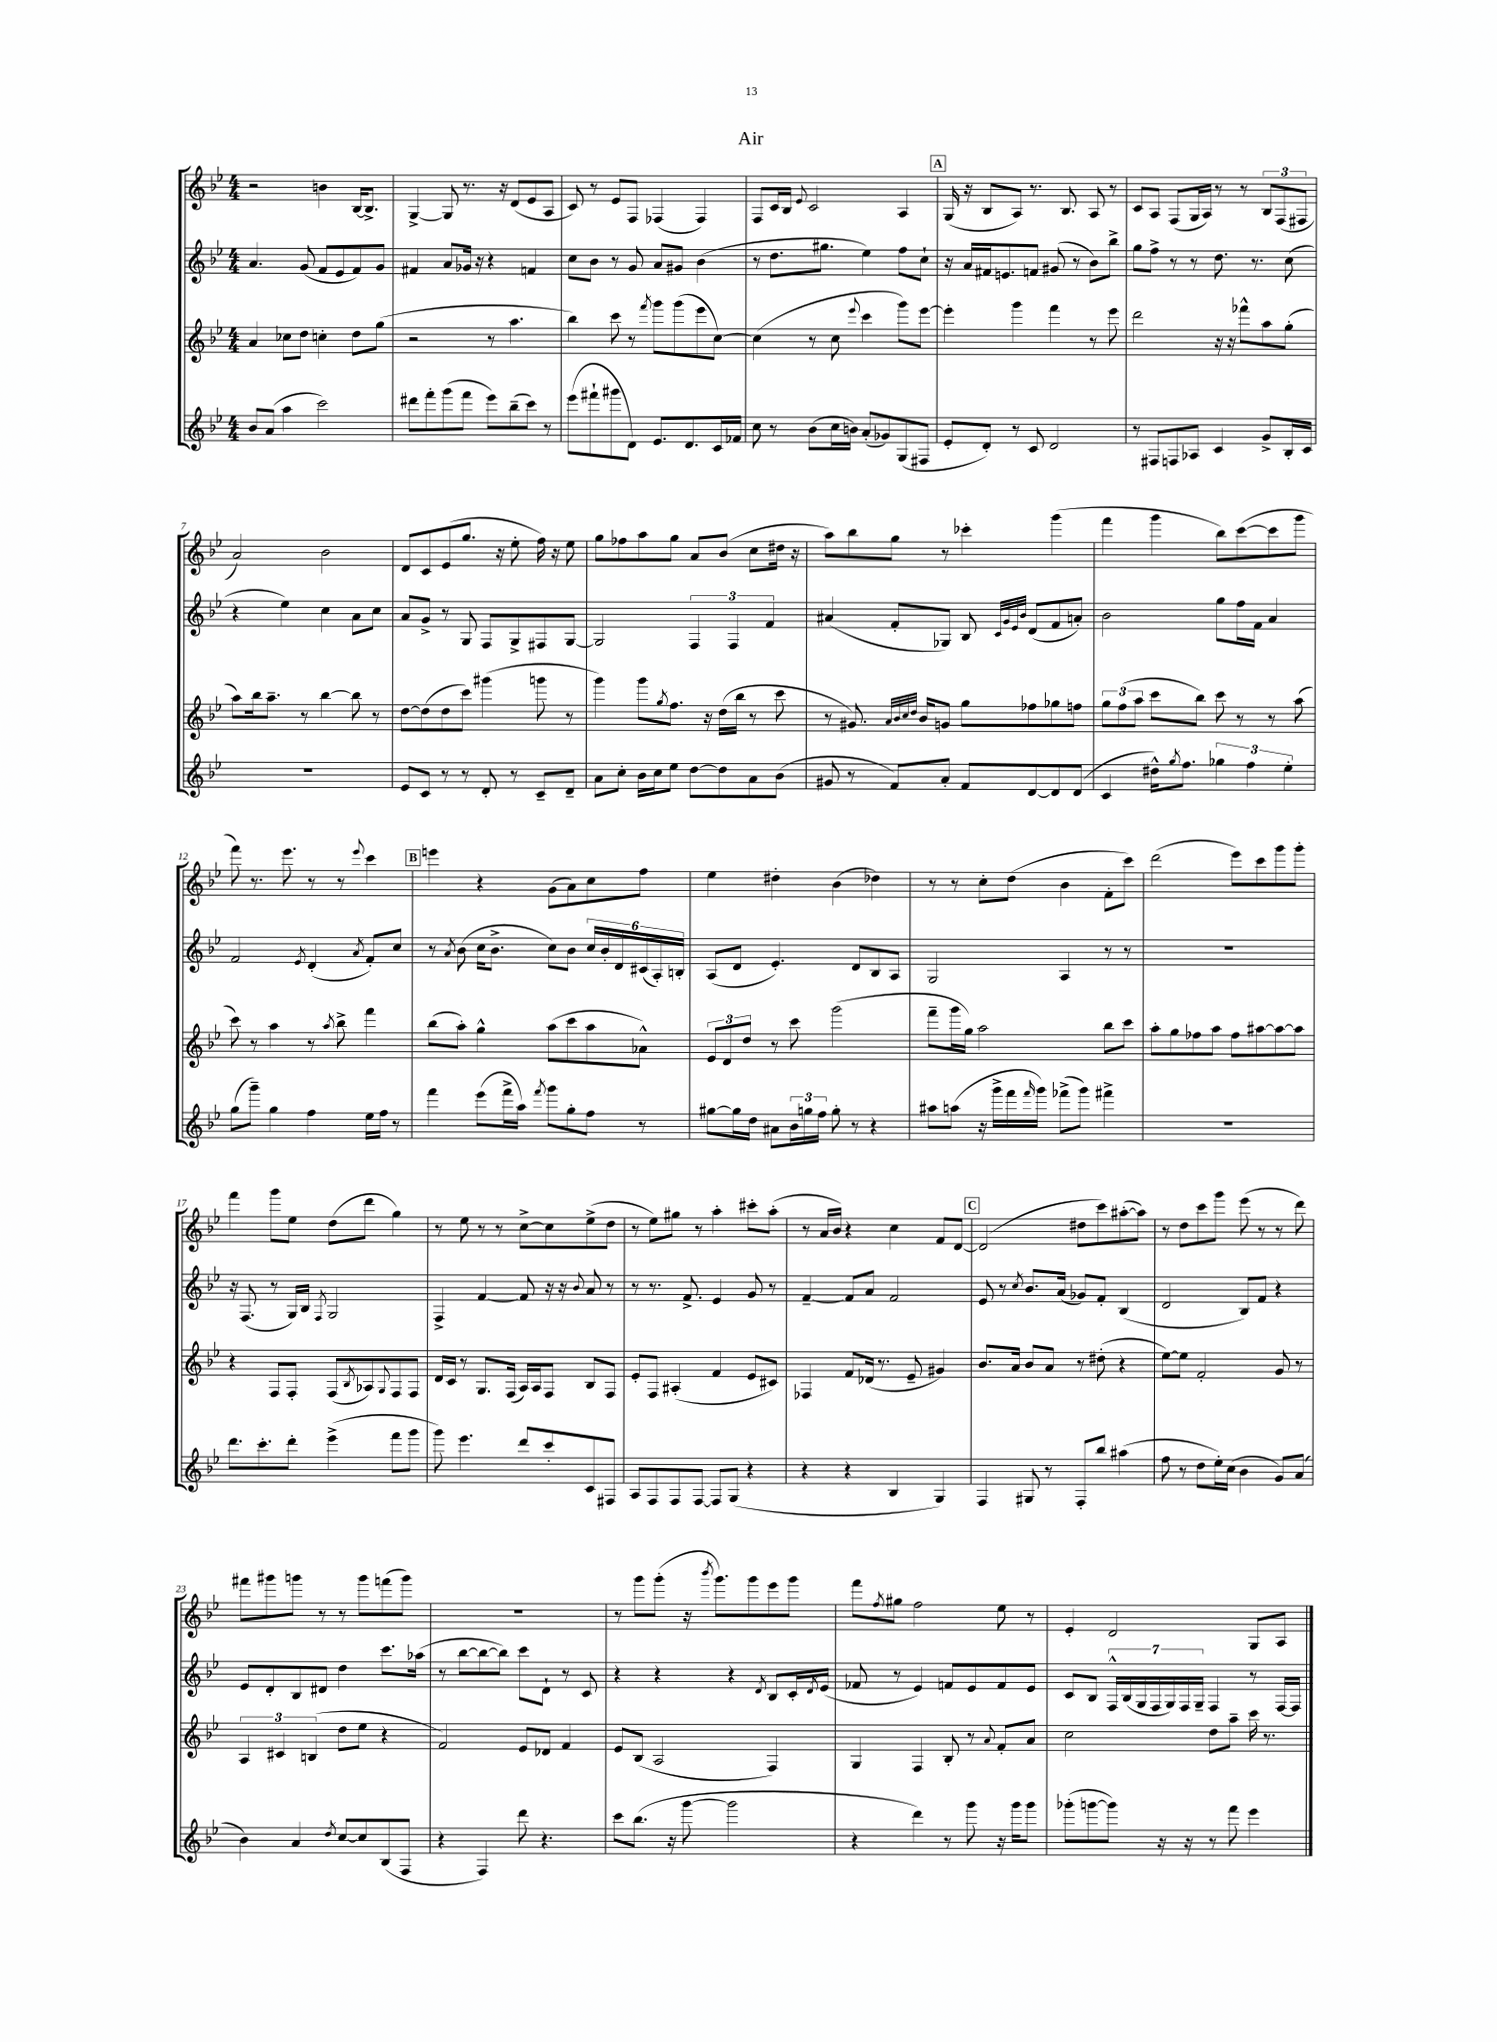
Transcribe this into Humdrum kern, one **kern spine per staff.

**kern	**kern	**kern	**kern
*staff4	*staff3	*staff2	*staff1
*clefG2	*clefG2	*clefG2	*clefG2
*k[b-e-]	*k[b-e-]	*k[b-e-]	*k[b-e-]
*M4/4	*M4/4	*M4/4	*M4/4
8b-/L	4a/	4.a/	2r
(8a/J	.	.	.
4aa\	8cc-\L	.	.
.	8dd\J	(8g/	.
2ccc\)	4cc'\	8f/L	4b\
.	.	8e-/	.
.	8dd\L	8f/)	[16B-/LK
.	.	.	8.B-^/]J
.	(8gg\J	8g/J	.
=	=	=	=
8ddd#\L	2r	4f#/	[4G^/
8fff'\	.	.	.
(8ggg\	.	8a/L	8G/]
8fff\J	.	16g-/Jk	8.r
.	.	16r	.
8eee-\L)	8r	4r	.
.	.	.	16r
(8bb-~\	4.aa\	.	(8d/L
8ccc\J)	.	4f/	8e-/
8r	.	.	8A/J
=	=	=	=
(8eee-\L	4bb-\)	8cc\L	8c/)
8fff#`\	.	8b-\J	8r
8ggg#\	8ccc\	8r	8e-/L
8d\J)	8r	8g/	8F/J
.	8qfff/	.	.
8.e-/L	8ggg\L	8a/L	(4F-/
.	(8ggg\	8g#/J	.
8.d/	.	.	.
.	8eee-\	(4b-\	4F-/)
16c/L	[8cc\J)	.	.
16f-/JJ	.	.	.
=	=	=	=
8cc\	(4cc\]	8r	8F/L
8r	.	8.dd\L	16c/L
.	.	.	16B-/JJ
.	.	.	8qqe-/
(8b-\L	8r	.	2c/
.	.	8.gg#\J	.
16cc\L	8cc\	.	.
16b\JJ)	.	.	.
.	8qqeee-/	.	.
(8a'/L	4ccc\	4ee-\)	.
8g-/)	.	.	.
(8G/	8ggg\L)	8ff\L	4A/
8F#/J	[8eee-\J	8cc`\J	.
=	=	=	=
8e-'/L	4eee-'\]	16r	(16G/
.	.	16a/LL	16r
8d'/J)	.	16f#/J	8B-/L
.	.	8.e/	.
8r	4ggg\	.	8A/J)
8c/	.	8f/J	8.r
2d/	4fff\	(8g#/	.
.	.	.	8.B-/
.	.	8r	.
.	8r	8b-\L)	8A/
.	8eee-\	8bb-^\J	8r
=	=	=	=
8r	2ddd\	8gg\L	8c/L
8F#/L	.	8ff^\J	8A/J
8F/	.	8r	(8F/L
8A-/J	.	8r	16G/L
.	.	.	16A/JJ)
4c/	16r	8.dd\	8r
.	16r	.	.
.	8fff-^^\L	.	8r
.	.	8.r	.
8g^/L	8aa\	.	12B-/L
.	.	.	(12F/
16B-'/L	(8gg'\J	(8cc\	.
.	.	.	12F#/J
16c/JJ	.	.	.
=	=	=	=
1r	8aa\L)	4r	2a/)
.	16bb-\k	.	.
.	8.aa~\J	.	.
.	.	4ee-\)	.
.	8r	.	.
.	[4bb-\	4cc\	2b-\
.	8bb-\]	8a\L	.
.	8r	8cc\J	.
=	=	=	=
8e-/L	[8dd\L	8a/L	8d/L
8c/J	(8dd\]	8g^/J	8c/
8r	8dd\	8r	(8e-/
8r	8ccc\J)	8G/	8.gg/J
8d'/	(4ggg#\	8F/L	.
.	.	.	16r
8r	.	8G^/	8ee-'\
8c~/L	8ggg\	8F#/	16ff\)
.	.	.	16r
8d~/J	8r	[8G/J	8ee-\
=	=	=	=
8a\L	4ggg\)	2G/]	8gg\L
8cc'\J	.	.	8ff-\
16b-\LL	8ggg\L	.	8aa\
16cc\J	.	.	.
.	8qgg/	.	.
8ee-\J	8.ff\J	.	8gg\J
[8dd\L	.	6F/	8a/L
.	16r	.	.
8dd\]	(16dd\LL	.	(8b-/J
.	.	6F/	.
.	16bb-\JJ	.	.
8a\	8r	.	8cc\L
.	.	6f/	.
(8b-\J	8ccc\	.	16dd#\Jk
.	.	.	16r
=	=	=	=
8g#/	8r	(4a#/	8aa\L)
8r	8.g#/)	.	8bb-\
8f/L)	.	8f'/L	8gg\J
.	32qqa/LLL	.	.
.	32qqb-/	.	.
.	32qqcc/	.	.
.	32qqdd/JJJ	.	.
.	16b-/LK	.	.
8a'/J	8g/J	8G-/J)	8r
8f/L	8gg\L	8B-/	4ccc-'\
.	.	32qqc/LLL	.
.	.	32qqg/	.
.	.	32qqe-/	.
.	.	32qqb-/JJJ	.
[8d/	8ff-\	(8d/L	.
8d/]	8gg-\	8f/	(4ggg\
(8d/J	8ff\J	8a'/J)	.
=	=	=	=
4c/	12gg\L	2b-\	4fff\
.	(12ff\	.	.
.	12aa\J	.	.
16dd#^^\LK)	8ccc\L	.	4ggg\
8qgg/	.	.	.
8.ff\J	.	.	.
.	8bb-\J)	.	.
6gg-\	8ccc\	8gg\L	8bb-\L)
.	8r	16ff\L	([8ccc\
6ff\	.	.	.
.	.	16f\JJ	.
.	8r	4a/	8ccc\]
6ee-'\	.	.	.
.	(8aa\	.	8ggg\J
=	=	=	=
(8gg\L	8ccc\)	2f/	8fff\)
8ggg~\J)	8r	.	8.r
4gg\	4aa\	.	.
.	.	.	8.eee-\
.	.	8qe-/	.
4ff\	8r	(4d'/	8r
.	8qaa/	.	.
.	8bb-^\	.	8r
.	.	8qa/	8qqeee-/
16ee-\LL	4fff\	8f'/L)	4ccc\
16ff\JJ	.	.	.
8r	.	8cc/J	.
=	=	=	=
4fff\	(8bb-\L	8r	4eee\
.	.	8qa/	.
.	8aa'\J)	(8b-\	.
(8eee-\L	4gg^^\	16cc\LK	4r
.	.	8.b-^\J	.
16fff^\L	.	.	.
16aa\JJ)	.	.	.
8qfff/	.	.	.
8ggg\L	(8aa\L	8cc\L)	(8g\L
8gg'\	8ccc\	8b-\J	8a\)
8ff\J	8aa\	24cc/LL	8cc\
.	.	24b-'/	.
.	.	24d/	.
8r	8a-^^\J)	(24c#/	8ff\J
.	.	24A'/)	.
.	.	24B'/JJ	.
=	=	=	=
[8gg#\L	12e-/L	(8A/L	4ee-\
.	12d/	.	.
16gg#\]L	.	8d/J	.
.	12dd/J	.	.
16dd\JJ	.	.	.
8a#\L	8r	4.e-'/)	4dd#'\
24b-\L	8ccc\	.	.
24gg\	.	.	.
24ff\JJ	.	.	.
8gg'\	(2ggg\	.	(4b-\
8r	.	8d/L	.
4r	.	8B-/	4dd-\)
.	.	8A/J	.
=	=	=	=
8aa#\L	8fff~\L	2G/	8r
(8aa\J	16ggg\L	.	8r
.	16gg\JJ)	.	.
16r	2aa\	.	8cc'\L
16ggg^\LL	.	.	.
16fff\	.	.	(8dd\J
16qqfff/	.	.	.
16ggg\JJ)	.	.	.
(8fff-^\L	.	4A/	4b-\
8ggg\J)	.	.	.
4fff#^\	8bb-\L	8r	8f'\L
.	8ccc\J	8r	8ccc\J)
=	=	=	=
1r	8aa'\L	1r	(2ddd\
.	8gg\	.	.
.	8ff-\	.	.
.	8aa\J	.	.
.	8ff-\L	.	8eee-\L)
.	[8aa#\	.	8ccc\
.	8aa#\_	.	8ggg\
.	8aa#\]J	.	8ggg'\J
=	=	=	=
8.ddd\L	4r	16r	4fff\
.	.	(8.F/	.
8.ccc'\	.	.	.
.	8F/L	8r	8ggg\L
8ddd'\J	8F'/J	16G/LL)	8ee-\J
.	.	16B-/JJ	.
.	.	8qF/	.
(4eee-^\	(8F/L	2G/	(8dd\L
.	8qB-/	.	.
.	8A-/)	.	8ddd\J
.	8qqG/	.	.
8fff\L	8F/	.	4gg\)
8ggg\J	8F/J	.	.
=	=	=	=
8ggg\)	16d/LL	4F^/	8r
.	16c/JJ	.	.
4.eee-\	8r	.	8ee-\
.	8.G/L	[4f/	8r
.	.	.	8r
.	(16F/Jk	.	.
8ddd/L	16A/LL)	8f/]	[8cc^\L
.	16A/J	.	.
8ccc'/	8F/J	16r	8cc\]
.	.	16r	.
.	.	8qqb-/	.
8c/	8B-/L	8a/	(8ee-^\
8F#/J	8F/J	8r	8dd\J
=	=	=	=
8A/L	8e-'/L	8r	8r
8F/	8F/J	8.r	8ee-\L)
8F/	(4A#'/	.	8gg#\J
.	.	8.f^/	.
[8F/J	.	.	8r
8F/]L	4f/	4e-/	4aa'\
(8G/J	.	.	.
4r	8e-/L	8g/	8ccc#'\L
.	8c#/J)	8r	(8aa'\J
=	=	=	=
4r	4F-/	[4f~/	8r
.	.	.	16a/LL
.	.	.	16b-/JJ)
4r	8f/L	8f/]L	4r
.	(16d-/Jk	8a/J	.
.	8.r	.	.
4B-/	.	2f/	4cc\
.	8e-~/	.	.
4G/)	4g#/)	.	8f/L
.	.	.	[8d/J
=	=	=	=
4F/	8.b-/L	8e-/	(2d/]
.	.	8r	.
.	16a/Jk	.	.
.	.	8qcc/	.
8G#/	8b-/L	8.b-/L	.
8r	8a/J	.	.
.	.	(16a/Jk	.
8F'/L	8r	8g-/L)	8dd#\L
8bb-/J	(8dd#'\	8f'/J	8ccc\)
(4aa#\	4r	(4B-/	([8aa#'\
.	.	.	8aa#\]J)
=	=	=	=
8ff\	[8ee-\L)	2d/	8r
8r	8ee-\]J	.	8dd\L
8dd\L	2f'/	.	8ccc\
16ee-'\L)	.	.	8ggg\J
(16cc\JJ	.	.	.
4b-\	.	8B-/L)	(8eee-\
.	.	8f/J	8r
8g/L)	8g/	4r	8r
(8a/J	8r	.	8ddd\)
=	=	=	=
4b-\)	6A/	8e-/L	8fff#\L
.	.	8d'/	8ggg#\
.	6c#/	.	.
4a/	.	8B-/	8ggg\J
.	(6B/	.	.
.	.	8d#/J	8r
8qdd/	.	.	.
[8cc/L	8dd\L	4dd\	8r
8cc/]	8ee-\J	.	8ggg\L
(8B-/	4r	8.ccc\L	(8fff\
8F/J	.	.	8ggg\J)
.	.	(16aa-\Jk	.
=	=	=	=
4r	2f/)	8r	1r
.	.	[8bb-\L	.
4F/)	.	8bb-\_	.
.	.	8bb-\]J)	.
8ddd\	8e-/L	8ccc\L	.
4.r	8d-/J	8d`\J	.
.	4f/	8r	.
.	.	8c/	.
=	=	=	=
8ccc\L	8e-/L	4r	8r
(8.bb-\J	(8B-/J	.	8ggg\L
.	2A/	4r	(8ggg'\J
16r	.	.	.
[8ggg\	.	.	16r
.	.	.	8qbbb-/
.	.	.	8.ggg\L)
2ggg\]	.	4r	.
.	.	.	8ggg\
.	.	8qd/	.
.	4F/)	8B-/L	8eee-\
.	.	16c'/L	8ggg\J
.	.	8qd/	.
.	.	(16e-/JJ	.
=	=	=	=
4r	4G/	8f-/	8fff\L
.	.	.	8qff/
.	.	8r	8gg#\J
4ddd\)	4F/	4e-/)	2ff\
8r	8B-'/	8f/L	.
8ggg\	8r	8e-/	.
.	8qqa/	.	.
16r	8f'/L	8f/	8ee-\
16ggg\LK	.	.	.
8ggg\J	8a/J	8e-/J	8r
=	=	=	=
(8ggg-'\L	2cc\	8c/L	4e-'/
[8ggg\	.	8B-/J	.
8ggg\]J)	.	28F^^/LL	2d/
.	.	(28B-/	.
.	.	28G/	.
.	.	28F/	.
16r	.	.	.
.	.	28G/)	.
.	.	28F/	.
16r	.	.	.
.	.	28G~/JJ	.
8r	8dd\L	4F/	.
8fff\	8aa~\J	.	.
4eee-\	16ccc\	8r	8G/L
.	8.r	.	.
.	.	[16F/LL	8A/J
.	.	16F/]JJ	.
==	==	==	==
*-	*-	*-	*-
